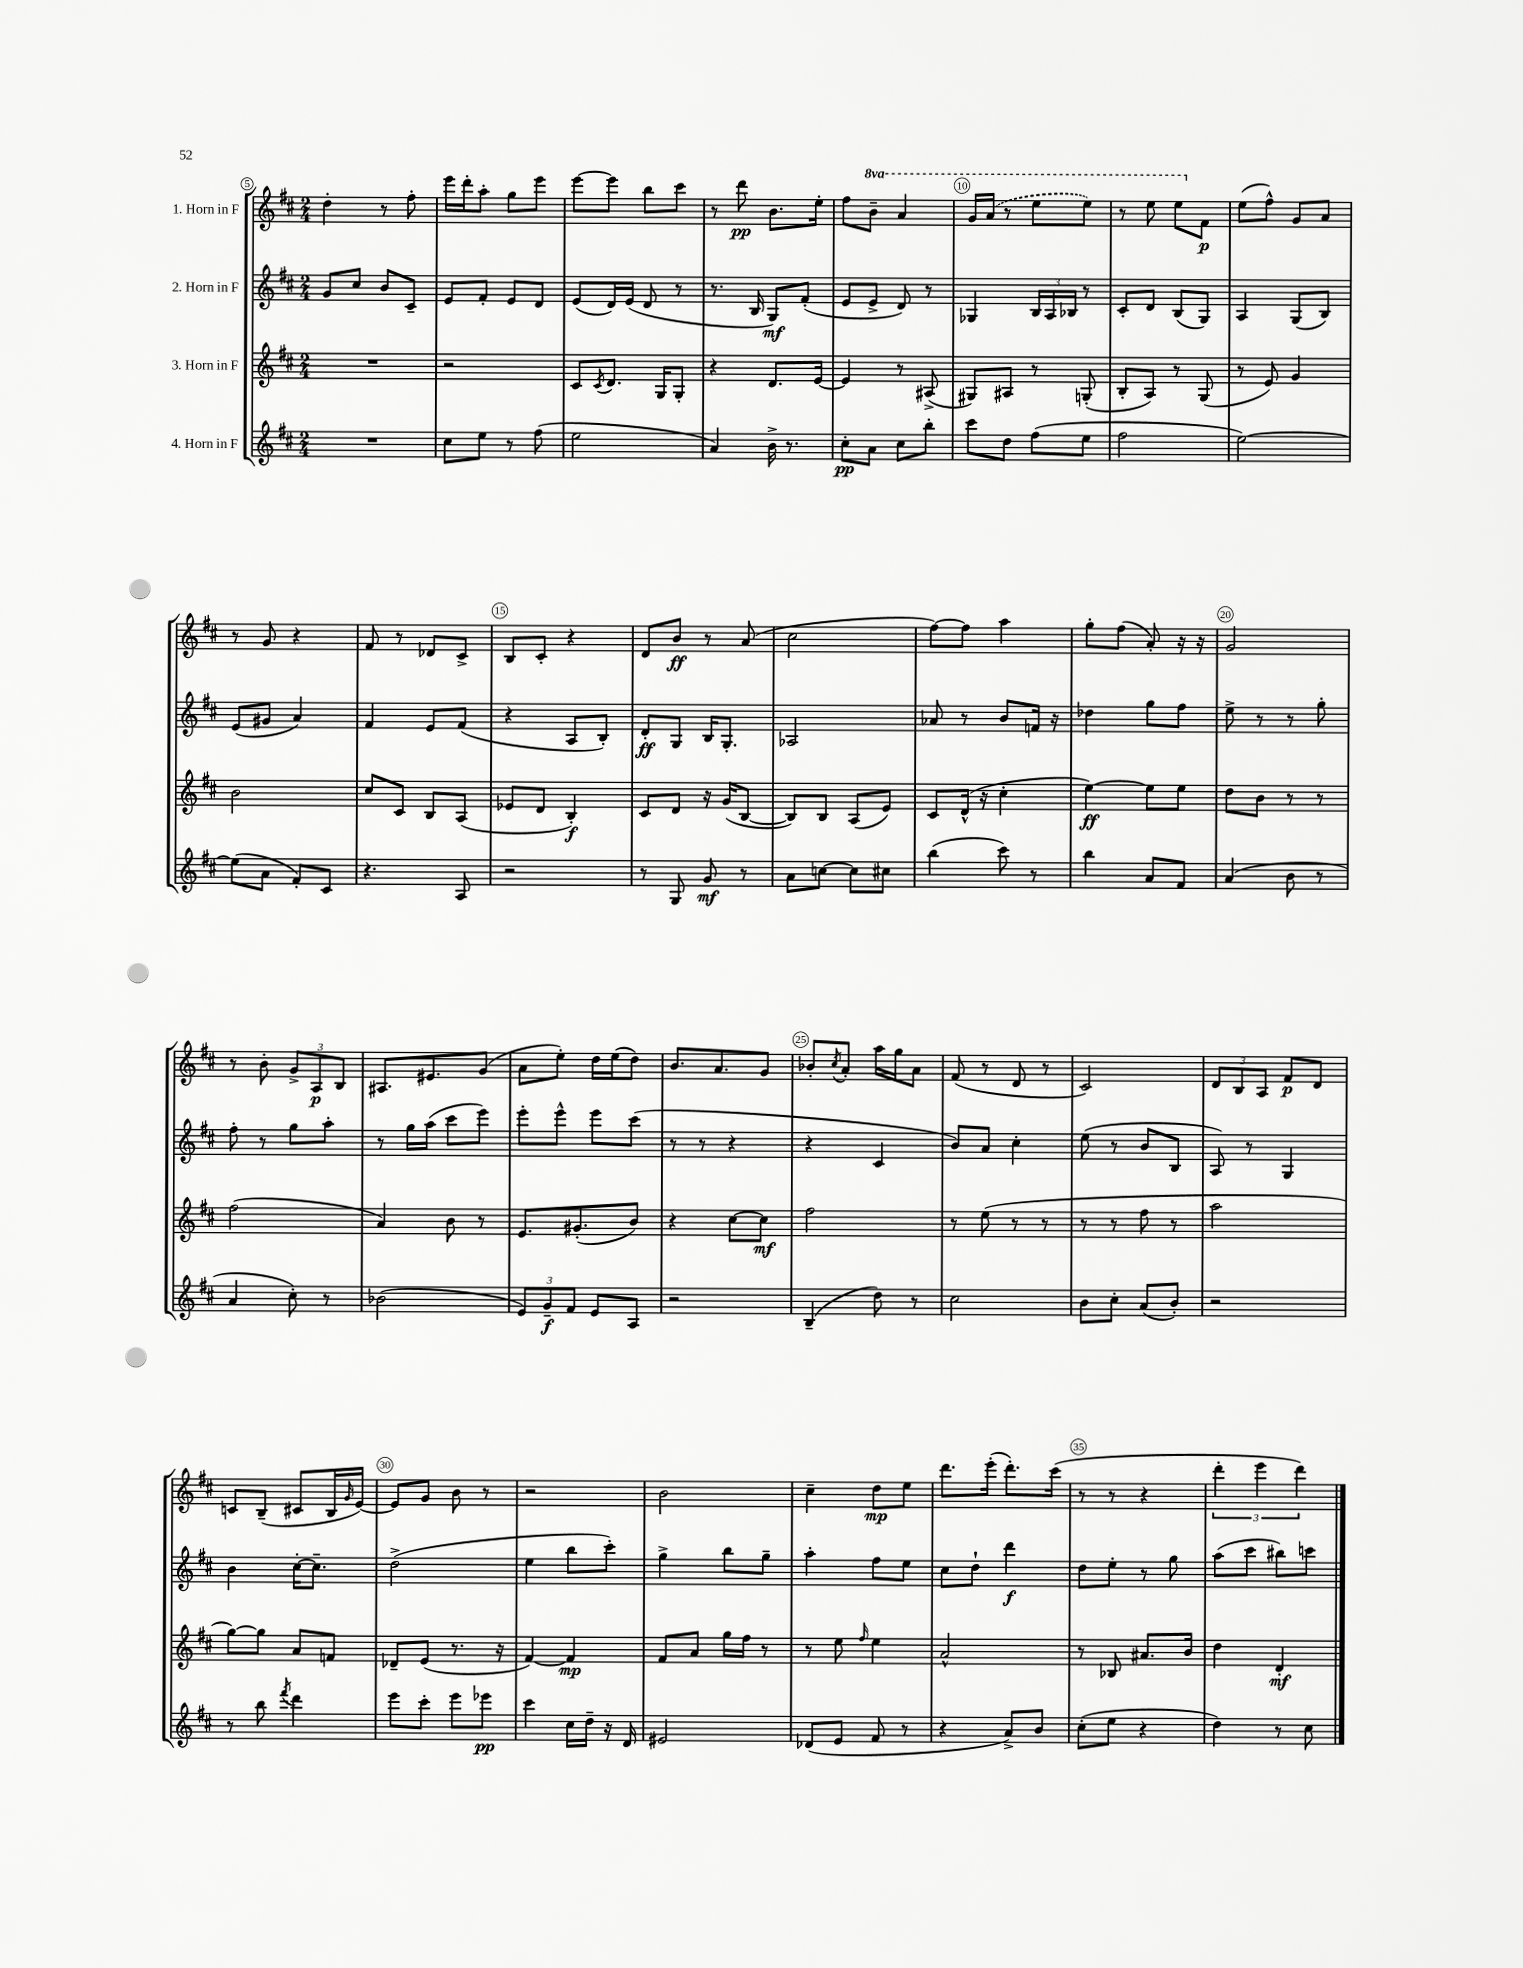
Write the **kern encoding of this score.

**kern	**kern	**kern	**kern
*staff4	*staff3	*staff2	*staff1
*clefG2	*clefG2	*clefG2	*clefG2
*k[f#c#]	*k[f#c#]	*k[f#c#]	*k[f#c#]
*M2/4	*M2/4	*M2/4	*M2/4
2r	2r	8g/L	4dd'\
.	.	8cc#/J	.
.	.	8b/L	8r
.	.	8c#~/J	8ff#'\
=	=	=	=
8cc#\L	2r	8e/L	16eee\LL
.	.	.	16ddd'\J
8ee\J	.	8f#'/J	8aa'\J
8r	.	8e/L	8gg\L
(8ff#\	.	8d/J	8eee\J
=	=	=	=
2ee\	8c#/L	(8e/L	[8eee\L
.	8qc#/	.	.
.	8.d/J	16d/L)	8eee\]J
.	.	(16e/JJ	.
.	.	8d/	8bb\L
.	16G/LK	.	.
.	8G'/J	8r	8ccc#\J
=	=	=	=
4a/)	4r	8.r	8r
.	.	.	8ddd\
.	.	16B/	.
16b^\	8.d/L	8G/L)	8.b\L
8.r	.	.	.
.	.	(8f#'/J	.
.	[16e/Jk	.	16ee'\Jk
=	=	=	=
8cc#'\L	4e/]	8e/L	8ff#\L
8a\J	.	8e^/J	8bb~\J
8cc#\L	8r	8d/)	4aa/
8bb'\J	(8A#^/	8r	.
=	=	=	=
8ccc#\L	8G#/L)	4G-/	16gg/LL
.	.	.	(16aa/JJ
8dd\J	8A#/J	.	8r
(8ff#\L	8r	24B/LL	8eee\L
.	.	24A/	.
.	.	24B-/JJ	.
8ee\J	(8G'/	8r	8eee\J)
=	=	=	=
2ff#\	8B'/L	8c#'/L	8r
.	8A/J)	8d/J	8eee\
.	8r	(8B/L	8eee\L
.	(8G/	8G/J)	8f#\J
=	=	=	=
[2ee\)	8r	4A/	(8ee\L
.	8e/)	.	8ff#^^\J)
.	4g/	(8G/L	8g/L
.	.	8B/J)	8a/J
=	=	=	=
(8ee\]L	2b\	(8e/L	8r
8a\J	.	8g#/J	8g/
8f#'/L)	.	4a/)	4r
8c#/J	.	.	.
=	=	=	=
4.r	8cc#/L	4f#/	8f#/
.	8c#/J	.	8r
.	8B/L	8e/L	8d-/L
8A/	(8A/J	(8f#/J	8c#^/J
=	=	=	=
2r	8e-/L	4r	8B/L
.	8d/J	.	8c#'/J
.	4B'/)	8A/L	4r
.	.	8B'/J)	.
=	=	=	=
8r	8c#/L	8d'/L	8d/L
8G/	8d/J	8G/J	8b/J
8g/	16r	16B/LK	8r
.	(16g/LK	8.G'/J	.
8r	[8B/J	.	(8a/
=	=	=	=
8a\L	8B/]L)	2A-/	2cc#\
[8cc\J	8B/J	.	.
8cc\]L	(8A/L	.	.
8cc#\J	8e/J)	.	.
=	=	=	=
(4bb\	8c#/L	8a-/	[8ff#\L)
.	(16d^^/Jk	8r	8ff#\]J
.	16r	.	.
8ccc#\)	4cc#'\	8b/L	4aa\
8r	.	16f/Jk	.
.	.	16r	.
=	=	=	=
4bb\	[4ee\)	4dd-\	8gg'\L
.	.	.	(8ff#\J
8a/L	8ee\]L	8gg\L	8a'/)
8f#/J	8ee\J	8ff#\J	16r
.	.	.	16r
=	=	=	=
(4a/	8dd\L	8ee^\	2g/
.	8b\J	8r	.
8b\	8r	8r	.
8r	8r	8gg'\	.
=	=	=	=
4a/	(2ff#\	8ff#'\	8r
.	.	8r	8b'\
8cc#'\)	.	8gg\L	12g^/L
.	.	.	12A/
8r	.	8aa'\J	.
.	.	.	12B/J
=	=	=	=
(2b-\	4a/)	8r	8.A#/L
.	.	16gg\LL	.
.	.	(16aa\JJ	8.e#/
.	8b\	8ccc#\L	.
.	8r	8eee\J)	(8g/J
=	=	=	=
12e/L)	8.e/L	8eee'\L	8a\L
12g~/	.	.	.
.	.	8eee^^\J	8ee'\J)
12f#/J	.	.	.
.	(8.g#'/	.	.
8e/L	.	8eee\L	16dd\LL
.	.	.	(16ee\J
8A/J	8b/J)	(8ccc#\J	8dd\J)
=	=	=	=
2r	4r	8r	8.b/L
.	.	8r	.
.	.	.	8.a/
.	[8cc#\L	4r	.
.	8cc#\]J	.	8g/J
=	=	=	=
(4B~/	2ff#\	4r	8b-'/L
.	.	.	8qcc#/
.	.	.	8a'/J
8dd\)	.	4c#/	16aa\LL
.	.	.	16gg\J
8r	.	.	8a\J
=	=	=	=
2cc#\	8r	8b/L)	(8f#/
.	(8ee\	8a/J	8r
.	8r	4cc#'\	8d/
.	8r	.	8r
=	=	=	=
8b\L	8r	(8ee\	2c#/)
8cc#'\J	8r	8r	.
(8a/L	8ff#\	8b/L	.
8b'/J)	8r	8B/J	.
=	=	=	=
2r	2aa\	8A/)	12d/L
.	.	.	12B/
.	.	8r	.
.	.	.	12A/J
.	.	4G/	8f#/L
.	.	.	8d/J
=	=	=	=
8r	[8gg\L)	4b\	8c/L
8bb\	8gg\]J	.	(8B~/J
8qfff#/	.	.	.
4ddd\	8a/L	[16cc#'\LK	8c#/L
.	.	8.cc#~\]J	.
.	8f/J	.	16B/L
.	.	.	16qqg/
.	.	.	[16e/JJ)
=	=	=	=
8eee\L	8d-~/L	(2dd^\	8e/]L
8ccc#'\J	(8e/J	.	8g/J
8eee\L	8.r	.	8b\
8eee-\J	.	.	8r
.	16r	.	.
=	=	=	=
4ccc#\	[4f#/)	4ee\	2r
16cc#\LL	4f#/]	8bb\L	.
16dd~\JJ	.	.	.
16r	.	8ccc#'\J)	.
16d/	.	.	.
=	=	=	=
2e#/	8f#/L	4gg^\	2b\
.	8a/J	.	.
.	16gg\LL	8bb\L	.
.	16ff#\JJ	.	.
.	8r	8gg~\J	.
=	=	=	=
(8d-/L	8r	4aa'\	4cc#~\
8e/J	8ee\	.	.
.	16qqff#/	.	.
8f#/	4ee\	8ff#\L	8dd\L
8r	.	8ee\J	8ee\J
=	=	=	=
4r	2a^^/	8cc#\L	8.ddd\L
.	.	8dd`\J	.
.	.	.	(16eee'\Jk
8a^/L)	.	4ddd\	8.ddd'\L)
8b/J	.	.	.
.	.	.	(16ccc#\Jk
=	=	=	=
(8cc#'\L	8r	8dd\L	8r
8ee\J	8B-/	8ee'\J	8r
4r	8.a#/L	8r	4r
.	.	8gg\	.
.	16b/Jk	.	.
=	=	=	=
4dd\)	4dd\	(8aa\L	6ddd'\
.	.	8ccc#\J	.
.	.	.	6eee\
8r	4d'/	8bb#\L)	.
.	.	.	6ddd\)
8cc#\	.	8ccc\J	.
==	==	==	==
*-	*-	*-	*-
